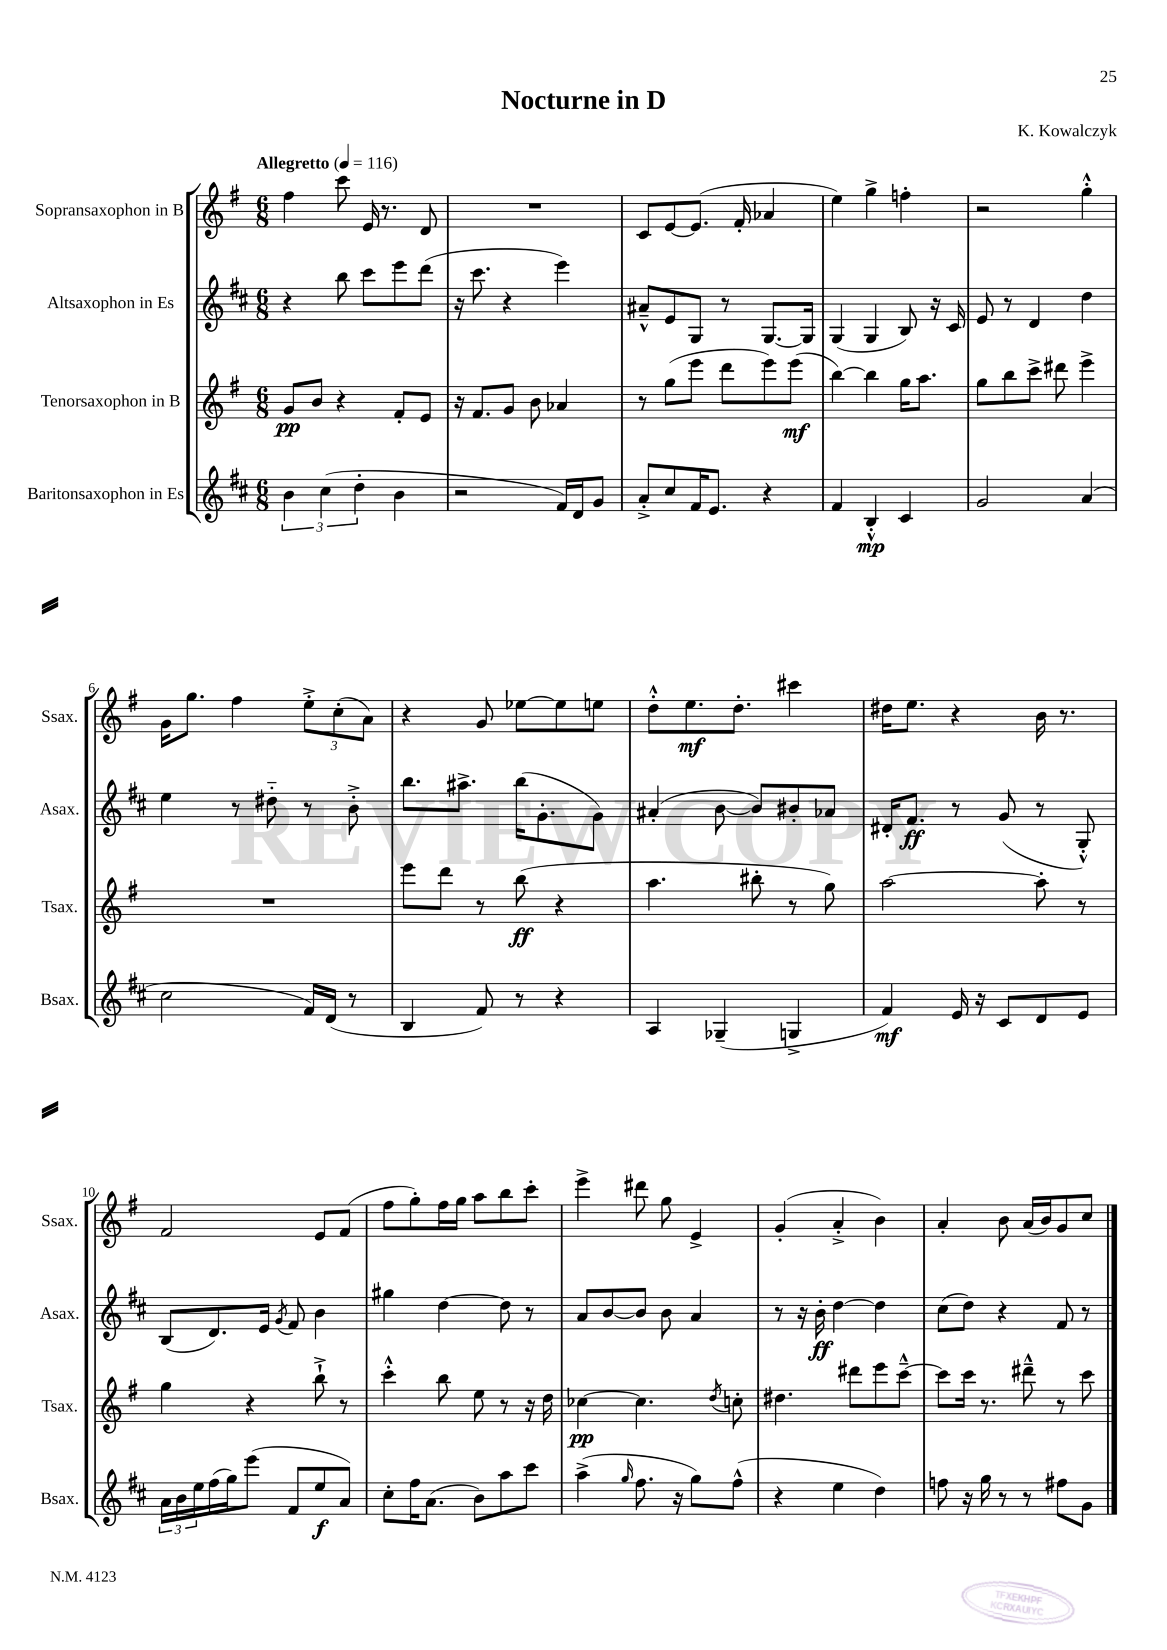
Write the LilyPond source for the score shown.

\header { title = "Nocturne in D" composer = "K. Kowalczyk" }
<<
\new StaffGroup <<
\new Staff = "s0" \with { instrumentName = "Sopransaxophon in B" shortInstrumentName = "Ssax." } {
    \clef treble \key g \major \numericTimeSignature \time 6/8 \tempo "Allegretto" 4 = 116
    fis''4 c'''8 e'16 r8. d'8 |
    R2. |
    c'8 e'8~ e'8.( fis'16-. aes'4 |
    e''4) g''4-> f''4-. |
    r2 g''4-.-^ |
    g'16 g''8. fis''4 \tuplet 3/2 { e''8-.-> c''8-.( a'8) } |
    r4 g'8 ees''8~ ees''8 e''8 |
    d''8-.-^ e''8.\mf d''8.-. cis'''4 |
    dis''16 e''8. r4 b'16 r8. |
    fis'2 e'8 fis'8( |
    fis''8 g''8-.) fis''16 g''16 a''8 b''8 c'''8-. |
    e'''4-> dis'''8 g''8 e'4-> |
    g'4-.( a'4-.-> b'4) |
    a'4-. b'8 a'16( b'16) g'8 c''8 \bar "|." |
}
\new Staff = "s1" \with { instrumentName = "Altsaxophon in Es" shortInstrumentName = "Asax." } {
    \clef treble \key d \major \numericTimeSignature \time 6/8
    r4 b''8 cis'''8 e'''8 d'''8( |
    r16 cis'''8. r4 e'''4) |
    ais'8---^ e'8 g8 r8 g8.~ g16 |
    g4( g4 b8) r16 cis'16 |
    e'8 r8 d'4 d''4 |
    e''4 r8 dis''8-_ r8 b'8-.-> |
    b''8. ais''8.-> b''16( g'8.-. g'8) |
    ais'4-.( b'8~ b'8) bis'8-. aes'8 |
    dis'16-. fis'8.\ff r8 g'8( r8 g8-.-^) |
    b8( d'8.) e'16 \acciaccatura { g'8 } fis'8 b'4 |
    gis''4 d''4~ d''8 r8 |
    a'8 b'8~ b'8 b'8 a'4 |
    r8 r16 b'16-.\ff d''4~ d''4 |
    cis''8( d''8) r4 fis'8 r8 \bar "|." |
}
\new Staff = "s2" \with { instrumentName = "Tenorsaxophon in B" shortInstrumentName = "Tsax." } {
    \clef treble \key g \major \numericTimeSignature \time 6/8
    g'8\pp b'8 r4 fis'8-. e'8 |
    r16 fis'8. g'8 b'8 aes'4 |
    r8 g''8( e'''8 d'''8 e'''8) e'''8\mf( |
    b''4~) b''4 g''16 a''8. |
    g''8 b''8 c'''8-> dis'''8 e'''4-> |
    R2. |
    e'''8 d'''8 r8 b''8\ff( r4 |
    a''4. bis''8-. r8 g''8) |
    a''2~ a''8-. r8 |
    g''4 r4 b''8-!-> r8 |
    c'''4-.-^ b''8 e''8 r8 r16 d''16 |
    ces''4~\pp ces''4. \acciaccatura { d''8 } c''8-. |
    dis''4. dis'''8 e'''8 c'''8~---^ |
    c'''8 c'''16 r8. dis'''8---^ r8 c'''8 \bar "|." |
}
\new Staff = "s3" \with { instrumentName = "Baritonsaxophon in Es" shortInstrumentName = "Bsax." } {
    \clef treble \key d \major \numericTimeSignature \time 6/8
    \tuplet 3/2 { b'4 cis''4( d''4-. } b'4 |
    r2 fis'16) d'16 g'8 |
    a'8-.-> cis''8 fis'16 e'8. r4 |
    fis'4 b4-.-^\mp cis'4 |
    g'2 a'4( |
    cis''2 fis'16) d'16( r8 |
    b4 fis'8) r8 r4 |
    a4 ges4--( g4-> |
    fis'4\mf) e'16 r16 cis'8 d'8 e'8 |
    \tuplet 3/2 { a'16 b'16 e''16 } fis''16( g''16) e'''8( fis'8 e''8\f a'8) |
    cis''8-. fis''16 a'8.( b'8) a''8 cis'''8 |
    a''4->( \grace { g''16 } fis''8. r16 g''8) fis''8-^( |
    r4 e''4 d''4) |
    f''8 r16 g''16 r8 r8 fis''8 g'8 \bar "|." |
}
>>
>>
